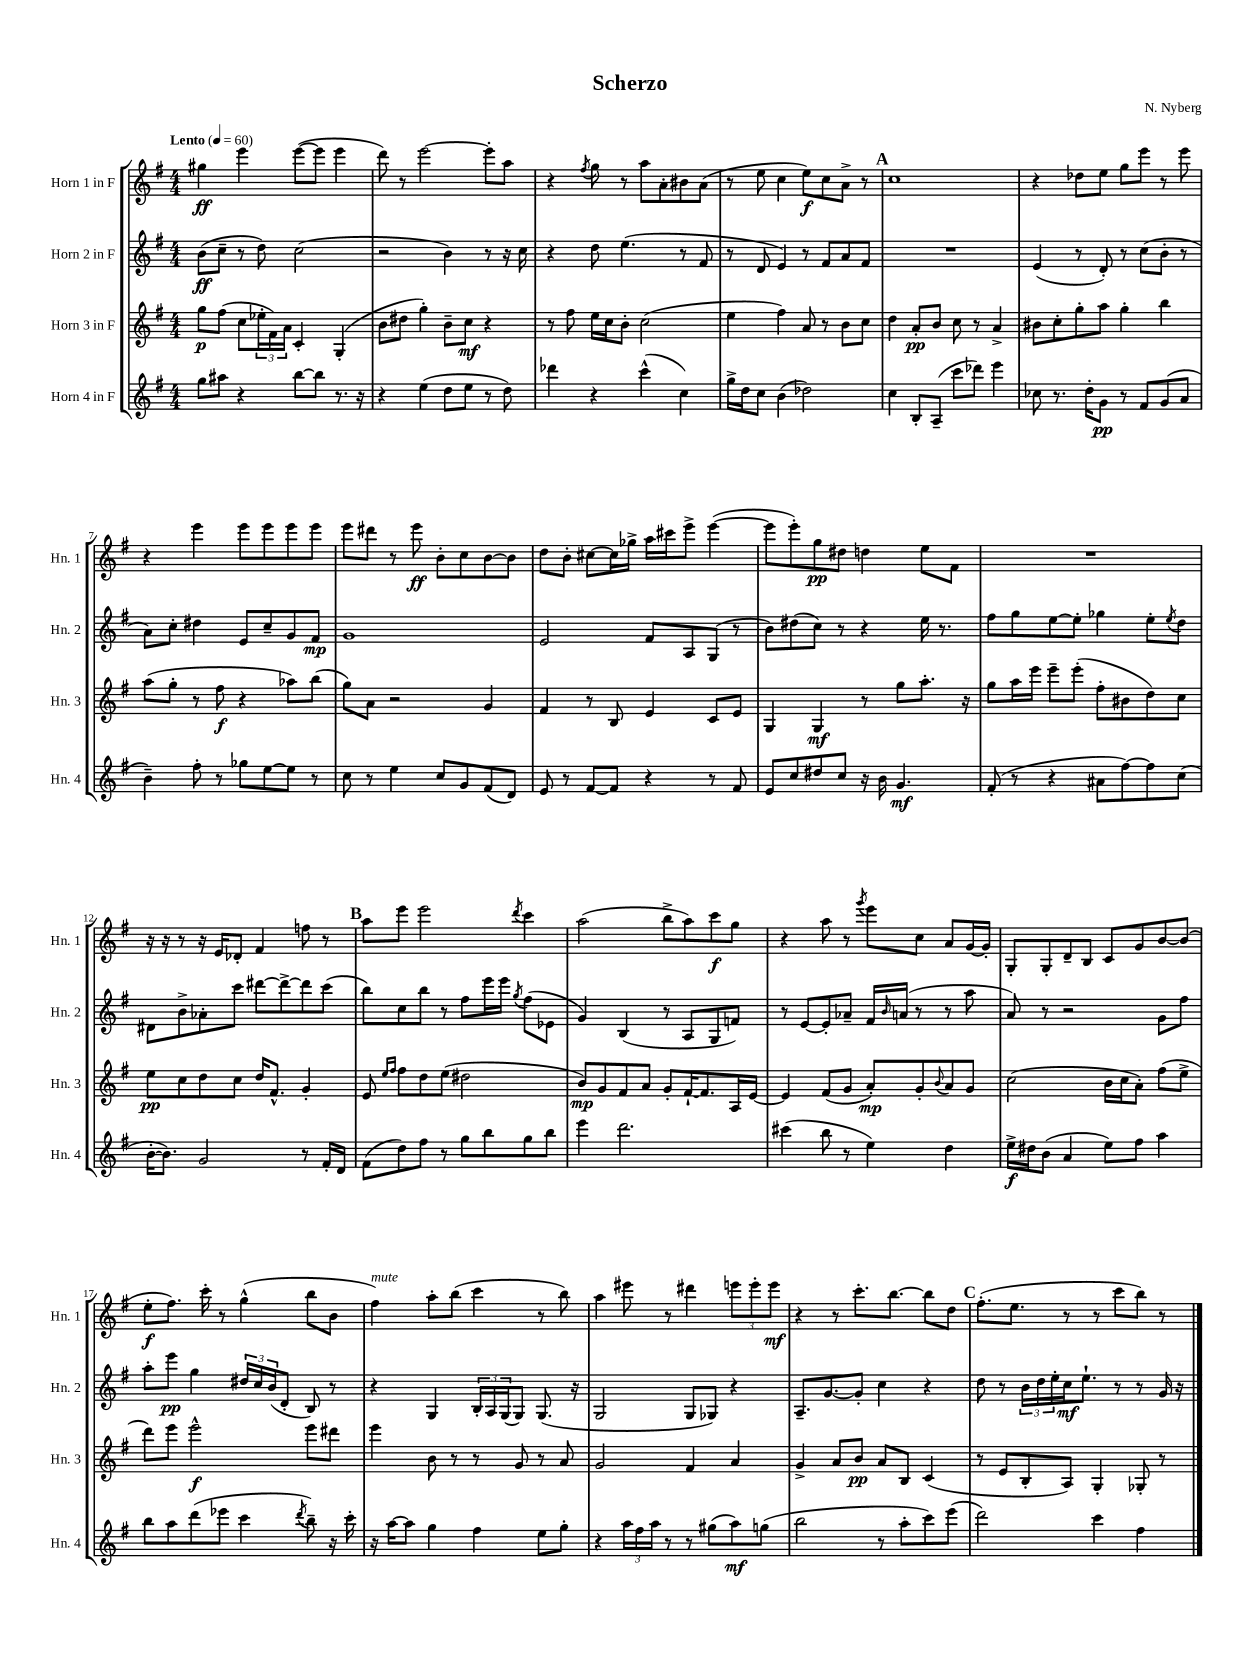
\header { title = "Scherzo" composer = "N. Nyberg" }
<<
\new StaffGroup <<
\new Staff = "s0" \with { instrumentName = "Horn 1 in F" shortInstrumentName = "Hn. 1" } {
    \clef treble \key g \major \numericTimeSignature \time 4/4 \tempo "Lento" 4 = 60
    gis''4\ff e'''4 e'''8~( e'''8 e'''4 |
    d'''8) r8 e'''2~ e'''8-. a''8 |
    r4 \acciaccatura { fis''8 } g''8 r8 a''8 a'8-. bis'8 a'8( |
    r8 e''8 c''4 e''8\f) c''8 a'8-> r8 |
    \mark \markup { \bold "A" } c''1 |
    r4 des''8 e''8 g''8 e'''8 r8 e'''8 |
    r4 e'''4 e'''8 e'''8 e'''8 e'''8 |
    e'''8 dis'''8 r8 e'''8\ff b'8-. c''8 b'8~ b'8 |
    d''8 b'8-. cis''8~ cis''16 ges''16-> a''16 cis'''16 e'''8-> e'''4~( |
    e'''8 e'''8-.) g''8\pp dis''8 d''4 e''8 fis'8 |
    R1 |
    r16 r16 r8 r16 e'16 des'8-. fis'4 f''8 r8 |
    \mark \markup { \bold "B" } a''8 e'''8 e'''2 \acciaccatura { d'''8 } c'''4 |
    a''2( b''8-> a''8) c'''8\f g''8 |
    r4 a''8 r8 \acciaccatura { g'''8 } e'''8 c''8 a'8 g'16~ g'16-. |
    g8-. g8-. d'8-- b8 c'8 g'8 b'8~ b'8( |
    e''8-.\f fis''8.) c'''16-. r8 g''4-^( b''8 b'8 |
    fis''4^\markup { \italic "mute" }) a''8-. b''8( c'''4 r8 b''8) |
    a''4 eis'''8 r8 dis'''4 \tuplet 3/2 { e'''8 e'''8-. e'''8\mf } |
    r4 r8 c'''8.-. b''8.~ b''8 d''8 |
    \mark \markup { \bold "C" } fis''8.-.( e''8. r8 r8 c'''8 b''8) r8 \bar "|." |
}
\new Staff = "s1" \with { instrumentName = "Horn 2 in F" shortInstrumentName = "Hn. 2" } {
    \clef treble \key g \major \numericTimeSignature \time 4/4
    b'8\ff( c''8-- r8 d''8) c''2( |
    r2 b'4) r8 r16 c''16 |
    r4 d''8 e''4.( r8 fis'8 |
    r8 d'8 e'4) r8 fis'8 a'8 fis'8 |
    \mark \markup { \bold "A" } R1 |
    e'4( r8 d'8-.) r8 c''8( b'8-. r8 |
    a'8) c''8-. dis''4 e'8 c''8-- g'8 fis'8\mp |
    g'1 |
    e'2 fis'8 a8 g8( r8 |
    b'8) dis''8( c''8) r8 r4 e''16 r8. |
    fis''8 g''8 e''8~ e''8-. ges''4 e''8-. \acciaccatura { e''8 } d''8 |
    dis'8 b'8-> aes'8-. c'''8 dis'''8~ dis'''8~-> dis'''8 c'''8( |
    \mark \markup { \bold "B" } b''8) c''8 b''8 r8 fis''8 e'''16 e'''16 \acciaccatura { g''8 } fis''8( ees'8 |
    g'4) b4( r8 a8 g8 f'8) |
    r8 e'8~ e'8-. aes'8-- fis'16 \grace { b'16 } a'16( r8 r8 a''8 |
    a'8) r8 r2 g'8 fis''8 |
    a''8-. e'''8\pp g''4 \tuplet 3/2 { dis''16 c''16 b'16( } d'8-. b8) r8 |
    r4 g4 \tuplet 3/2 { b16-. a16 g16( } g8) g8.( r16 |
    g2 g8 ges8) r4 |
    a8.-- g'8.~ g'8-. c''4 r4 |
    \mark \markup { \bold "C" } d''8 r8 \tuplet 3/2 { b'16 d''16 e''16-. } c''16\mf e''8.-! r8 r8 g'16 r16 \bar "|." |
}
\new Staff = "s2" \with { instrumentName = "Horn 3 in F" shortInstrumentName = "Hn. 3" } {
    \clef treble \key g \major \numericTimeSignature \time 4/4
    g''8\p fis''8( c''8 \tuplet 3/2 { ees''16-. fis'16) a'16 } c'4-. g4-.( |
    b'8 dis''8 g''4-.) b'8-- c''8\mf r4 |
    r8 fis''8 e''16 c''16 b'8-. c''2( |
    e''4 fis''4) a'8 r8 b'8 c''8 |
    \mark \markup { \bold "A" } d''4 a'8-.\pp b'8 c''8 r8 a'4-> |
    bis'8 c''8-. g''8-. a''8 g''4-. b''4 |
    a''8( g''8-. r8 fis''8\f r4 aes''8) b''8( |
    g''8) a'8 r2 g'4 |
    fis'4 r8 b8 e'4 c'8 e'8 |
    g4 g4\mf r8 g''8 a''8.-. r16 |
    g''8 a''16 e'''16 e'''8-- e'''8-.( fis''8-. bis'8 d''8) c''8 |
    e''8\pp c''8 d''8 c''8 d''16 fis'8.-^ g'4-. |
    \mark \markup { \bold "B" } e'8 \grace { e''16 fis''16 } fis''8 d''8 e''8( dis''2 |
    b'8\mp) g'8 fis'8 a'8 g'8-. fis'16~-! fis'8. a16 e'16~ |
    e'4 fis'8( g'8 a'8-.\mp) g'8-. \appoggiatura { b'8 } a'8 g'8 |
    c''2( b'16 c''16 a'8-.) fis''8( e''8-> |
    d'''8) e'''8 e'''2-^\f e'''8 dis'''8 |
    e'''4 b'8 r8 r8 g'8 r8 a'8 |
    g'2 fis'4 a'4 |
    g'4-> a'8 b'8\pp a'8 b8 c'4( |
    \mark \markup { \bold "C" } r8 e'8 b8-. a8) g4-. ges8-. r8 \bar "|." |
}
\new Staff = "s3" \with { instrumentName = "Horn 4 in F" shortInstrumentName = "Hn. 4" } {
    \clef treble \key g \major \numericTimeSignature \time 4/4
    g''8 ais''8 r4 b''8~ b''8 r8. r16 |
    r4 e''4( d''8 e''8 r8 d''8) |
    des'''4 r4 c'''4-^( c''4) |
    g''16-> d''16 c''8 b'4( des''2) |
    \mark \markup { \bold "A" } c''4 b8-. a8--( c'''8 des'''8) e'''4 |
    ces''8 r8. d''16-. g'8\pp r8 fis'8 g'8( a'8 |
    b'4--) fis''8-. r8 ges''8 e''8~ e''8 r8 |
    c''8 r8 e''4 c''8 g'8 fis'8( d'8) |
    e'8 r8 fis'8~ fis'8 r4 r8 fis'8 |
    e'8 c''8 dis''8 c''8 r16 b'16 g'4.\mf |
    fis'8-.( r8 r4 ais'8 fis''8~) fis''8 c''8( |
    b'16~-. b'8.) g'2 r8 fis'16-. d'16 |
    \mark \markup { \bold "B" } fis'8( d''8) fis''8 r8 g''8 b''8 g''8 b''8 |
    e'''4 d'''2. |
    cis'''4( b''8 r8 e''4) d''4 |
    e''16->\f dis''16 b'8( a'4 e''8) fis''8 a''4 |
    b''8 a''8 d'''8( ees'''8 c'''4 \acciaccatura { d'''8 } b''8--) r16 c'''16-. |
    r16 a''16~ a''8 g''4 fis''4 e''8 g''8-. |
    r4 \tuplet 3/2 { a''16 fis''16 a''16 } r8 r8 gis''8( a''8\mf) g''8( |
    b''2 r8 a''8-. c'''8) e'''8( |
    \mark \markup { \bold "C" } d'''2) c'''4 fis''4 \bar "|." |
}
>>
>>
